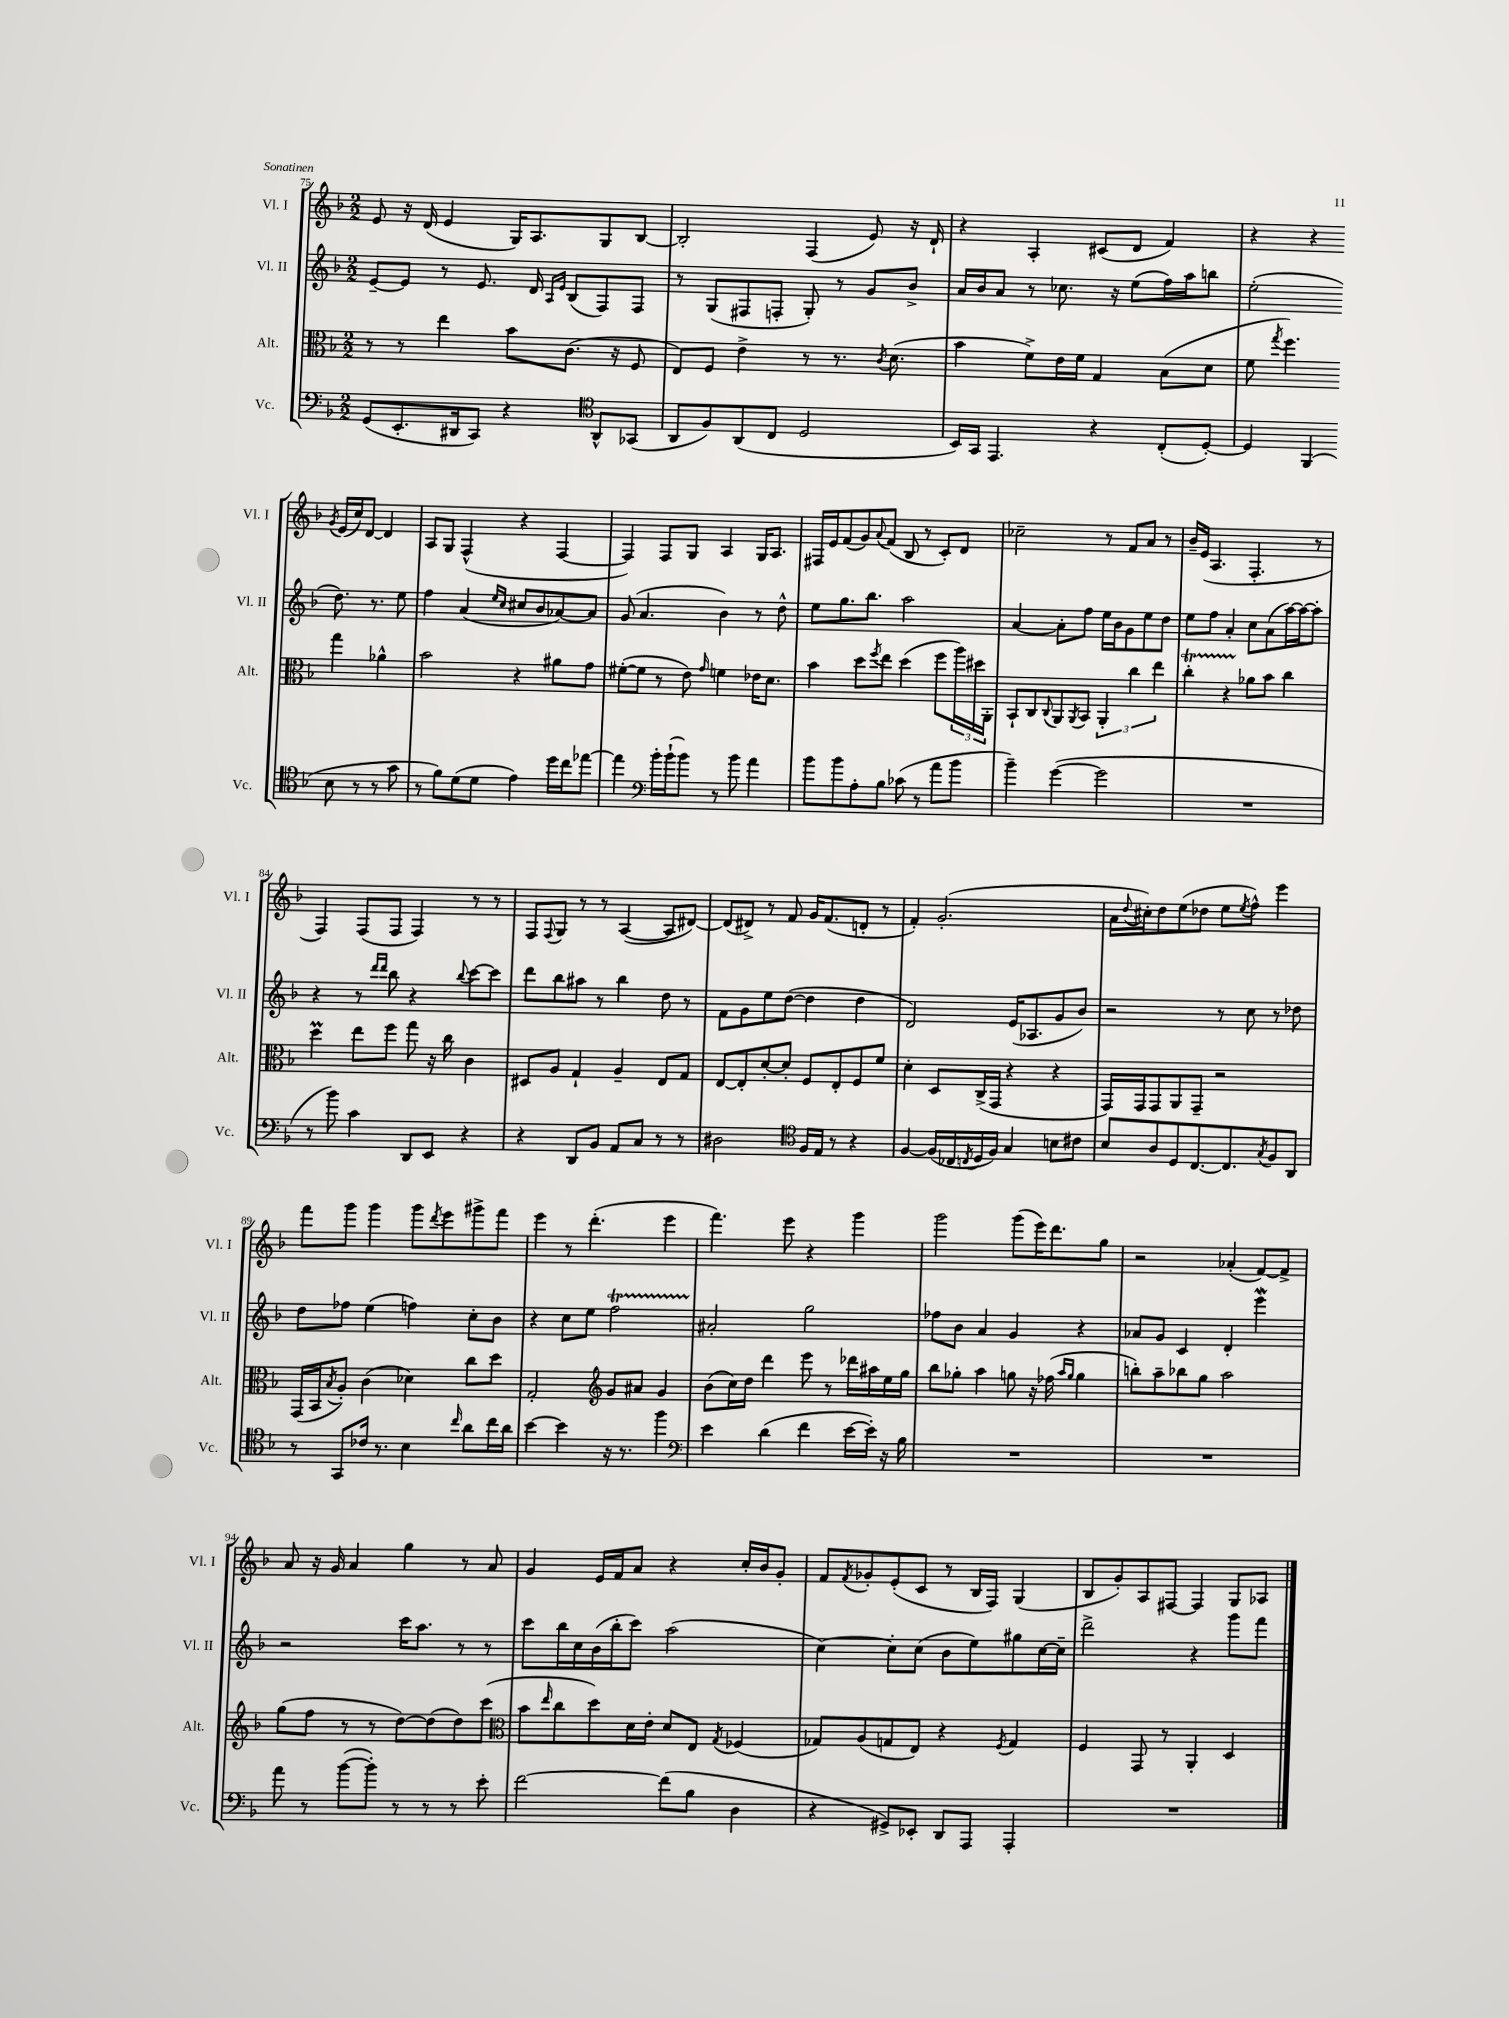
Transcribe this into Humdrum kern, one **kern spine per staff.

**kern	**kern	**kern	**kern
*part4	*part3	*part2	*part1
*staff4	*staff3	*staff2	*staff1
*I"Vc.	*I"Alt.	*I"Vl. II	*I"Vl. I
*I'Vc.	*I'Alt.	*I'Vl. II	*I'Vl. I
*clefF4	*clefC3	*clefG2	*clefG2
*k[b-]	*k[b-]	*k[b-]	*k[b-]
*M2/2	*M2/2	*M2/2	*M2/2
=75	=75	=75	=75
(8GG/L	8r	[8e~/L	8e/
8.EE'/	8r	8e/J]	16r
.	.	.	(16d/
.	4ee\	8r	4e/
16DD#X/k	.	.	.
8CC/J)	.	8.e/	.
4r	8b-\L	.	16G/KL)
.	.	16d/	8.A/
.	.	16qqA/LL	.
.	.	16qqe/JJ	.
.	(8.c\J	(8B-/L	.
*clefC4	*	*	*
8AA^^/L	.	8F/)	8G/
.	16r	.	.
(8GG-X/J	8F/	8F/J	[8B-/J
=76	=76	=76	=76
8AA/L	8E/L)	8r	2B-'/]
8F/)	8F/J	(8G/L	.
(8AA/	4e^\	8F#X/	.
8C/J	.	8Fn'/J	.
2D/	8r	8G'/)	(4F/
.	8.r	8r	.
.	.	8g/L	8e/)
.	8qc/	.	.
.	(8.d\	.	.
.	.	8b-^/J	16r
.	.	.	16d`/
=77	=77	=77	=77
16BB-/LL)	4b-\	16a/LL	4r
16GG/JJ	.	16b-/J	.
4.EE/	.	8a/J	.
.	8f^\L)	8r	4A'/
.	16e\L	8.cc-X\	.
.	16f\JJ	.	.
4r	4G/	.	(8c#X/L
.	.	16r	.
.	.	(8ee\L	8d/J
(8C'/L	(8B-\L	16ff\L)	4f/)
.	.	16aa\J	.
[8D'/J)	8d\J	8bbn\J	.
=78	=78	=78	=78
4D/]	8f\	(2ee'\	4r
.	8qgg/	.	.
.	4.ff\)	.	.
(4FF/	.	.	4r
.	.	.	8qg/
8B-\	4gg\	8.dd\)	(16e/LL
.	.	.	16cc/J)
8r	.	.	[8d/J
.	.	8.r	.
8r	4a-X^^\	.	4d/]
8g\	.	8ee\	.
!!LO:LB:g=z
=79	=79	=79	=79
8r	2b-\	4ff\	8A/L
8f\L)	.	.	8G/J
(8d\	.	(4a/	(4F^^/
8d\J	.	.	.
.	.	16qqee/LL	.
.	.	16qqcc/JJ	.
4e\)	4r	8cc#X/L	4r
.	.	8b-/	.
16dd\LL	8a#X\L	[8a-X/)	[4F/
16cc\J	.	.	.
[8ee-X\J	8g\J	8a-/J]	.
=80	=80	=80	=80
4ee-\]	([8f#X'\L	(8g/	4F/])
.	8f#\J]	4.a/	.
*clefF4	*	*	*
16b-'\LL	8r	.	8F/L
(16b-`\J	.	.	.
8b-\J)	8e\)	.	8G/J
.	16qqg/	.	.
8r	4fn\	4b-\)	4A/
8b-\	.	.	.
4a\	16e-X\KL	8r	16G/KL
.	8.d\J	.	8.A/J
.	.	8dd^^\	.
=81	=81	=81	=81
8b-\L	4b-\	8ee\L	16F#X/LL
.	.	.	16e/J
8b-\	.	8.gg\	(8f/
8A'\	8dd\L	.	8g/)
.	.	8.bb-\J	.
.	8qff/	.	8qqa/
8B-\J	8ee\J	.	(8f/J
(8c-X\	(4dd\	2aa\	8B-/
8r	.	.	8r
8a\L	8ff\L	.	8c'/L)
8b-\J	24aa\L)	.	8d/J
.	24dd#X\	.	.
.	24AA'\JJ	.	.
=82	=82	=82	=82
4b-~\)	8BB-`/L	[4a/	2cc-X~\
.	8C/	.	.
.	8qqC/	.	.
([4g\	8AA/	8a'\L]	.
.	8qAA/	.	.
.	8BB-/J	8ff\J	.
2g\]	6AA'/	16ee\LL	8r
.	.	16b-\J	.
.	.	8g\	8f/L
.	6cc\	.	.
.	.	8ee\	8a/J
.	6ee\	.	.
.	.	8dd\J	8r
=83	=83	=83	=83
1r	4ccT'\	8ee\L	16b-~/LL
.	.	.	(16e/JJ
.	.	8ff\J	4.A/
.	4r	4a'/	.
.	8a-X\L	8cc\L	4.F'/
.	8b-\J	(8a\	.
.	4cc\	[16aa\L)	.
.	.	16aa\J_	.
.	.	8aa'\J]	8r
!!LO:LB:g=z
=84	=84	=84	=84
8r	4ddM\	4r	4F/)
8b-\)	.	.	.
4c\	8ee\L	8r	(8F/L
.	.	16qqddd/LL	.
.	.	16qqddd/JJ	.
.	8ff\J	8bb-\	8F/J
8DD/L	8gg\	4r	4F/)
8EE/J	16r	.	.
.	16cc\	.	.
.	.	8qqbb-/	.
4r	4c\	[8ccc\L	8r
.	.	8ccc\J]	8r
=85	=85	=85	=85
4r	8D#X/L	8ddd\L	8F/L
.	.	.	8qqF/
.	8A/J	8bb-\	8G/J
8DD/L	4G`/	8aa#X\J	8r
8BB-/J	.	8r	8r
8AA/L	4A~/	4bb-\	([4A/
8C/J	.	.	.
8r	8E/L	8dd\	8A/L]
8r	8G/J	8r	[8d#X/J)
=86	=86	=86	=86
2D#X\	[8E/L	8f\L	(8d#/L]
.	8E'/]	8g\	8d#X^/J)
.	[8d'/	8ee\	8r
.	8d'/J]	([8dd\J	8f/
*clefC4	*	*	*
16F/LL	8F/L	4dd\]	16g/KL
16E/JJ	.	.	(8.f/
8r	8E'/	.	.
4r	8F/	4dd\	8dn'/J
.	8f/J	.	8r
=87	=87	=87	=87
[4F/	4d'\	2d/)	4f'/)
(16F/LL]	8D/L	.	(2.g'/
16C-X/	.	.	.
8qCn/	.	.	.
16D/	(16C^/L	.	.
16F/JJ)	16GG/JJ	.	.
4G/	4r	(16e/KL	.
.	.	8.A-X/	.
8Bn\L	4r	8g/	.
8c#X\J	.	8b-/J)	.
=88	=88	=88	=88
8B-/L	16GG/LL)	2r	16a\LL
.	.	.	8qqdd/
.	16GG/J	.	16cc#X'\J)
8A/	8GG/	.	8dd\
8D/	8AA/	.	(8ee\
[8.C/	8GG~/J	.	8dd-X\J
.	2r	8r	8ee\L
8.C/]	.	.	.
.	.	.	8qee/
.	.	8cc\	8ff^^\J)
8qG/	.	.	.
8F/	.	8r	4eee\
8AA/J	.	8dd-X\	.
!!LO:LB:g=z
=89	=89	=89	=89
8r	(16GG/LL	8dd\L	8fff\L
.	16BB-/J	.	.
.	8qB-/	.	.
8GG/L	8A'/J)	8ff-X\J	8ggg\J
16c-X/Jk	(4c\	(4ee\	4ggg\
8.r	.	.	.
4B-\	4d-X\)	4ffn\)	8ggg\L
.	.	.	8qddd/
.	.	.	8eee\
16qqcc/	.	.	.
8a\L	8cc\L	8cc'\L	8ggg#X^\
16cc\L	8dd\J	8b-\J	8fff\J
16a\JJ	.	.	.
=90	=90	=90	=90
[4b-\	2G'/	4r	4eee\
4b-\]	.	8cc\L	8r
.	.	8ee\J	(4.ddd'\
*	*clefG2	*	*
16r	8g/L	2ffT\	.
8.r	.	.	.
.	8a#X/J	.	.
4ff\	4g/	.	4eee\
=91	=91	=91	=91
*clefF4	*	*	*
4e\	(8b-\L	2a#X'/	4.fff\)
.	16cc\L)	.	.
.	16dd\JJ	.	.
(4d\	4ddd\	.	.
.	.	.	8eee\
4f\	8eee\	2gg\	4r
.	8r	.	.
[16e\LL	16ddd-X\LL	.	4ggg\
16e'\JJ])	16aa#X\	.	.
16r	16ee\	.	.
16B-\	16gg\JJ	.	.
=92	=92	=92	=92
1r	8bb-\L	8ff-X\L	2ggg\
.	8gg-X'\J	8b-\J	.
.	4aa\	4a/	.
.	8ggn\	4g/	(8ggg\L
.	16r	.	16eee\K)
.	(16ff-X\	.	8.ddd\
.	16qqaa/LL	.	.
.	16qqgg/JJ	.	.
.	4gg\	4r	.
.	.	.	8gg\J
=93	=93	=93	=93
1r	8bbn'\L)	8a-X/L	2r
.	8aa~\	8g/J	.
.	8bb-X\	4c/	.
.	8gg\J	.	.
.	2aa\	4d'/	(4a-X'/
.	.	4eeeW\	[8f/L)
.	.	.	8f^/J]
!!LO:LB:g=z
=94	=94	=94	=94
8a\	(8gg\L	2r	8a/
8r	8ff\J	.	16r
.	.	.	16g/
([8b-\L	8r	.	4a/
8b-'\J])	8r	.	.
8r	[8dd\L)	16ccc\KL	4gg\
.	.	8.aa\J	.
8r	(8dd\]	.	.
8r	8dd\)	8r	8r
8e'\	(8ccc\J	8r	8a/
=95	=95	=95	=95
*	*clefC3	*	*
[2f\	8b-\L	8ccc\L	4g/
.	16qqee/	.	.
.	8cc\	16bb-\L	.
.	.	16cc\	.
.	8dd\)	(16b-\	16e/LL
.	.	16bb-'\J	16f/J
.	16d\L	8ccc\J)	8a/J
.	16e'\JJ	.	.
(8f\L]	8d/L	(2aa\	4r
8B-\J	8E/J	.	.
.	8qG/	.	.
4D\	(4F-X/	.	16cc'/LL
.	.	.	16b-/J
.	.	.	8g'/J
=96	=96	=96	=96
4r	8G-X/L)	[4cc\)	8f/L
.	.	.	8qf/
.	(8A/	.	8g-X'/
8GG#X^/L)	8Gn/	8cc'\L]	(8e'/
8EE-X'/J	8E/J)	(8cc\J	8c/J
8DD/L	4r	8b-\L	8r
8AAA/J	.	8ee\)	16B-/LL
.	.	.	16F/JJ)
.	8qF/	.	.
4AAA'/	4G/	8gg#X\	(4G/
.	.	[16cc\L	.
.	.	16cc~\JJ]	.
=97	=97	=97	=97
1r	4F/	2ddd^\	8B-/L
.	.	.	8g'/)
.	8GG/	.	8A/
.	8r	.	[8F#X/J
.	4AA'/	4r	4F#/]
.	4D/	8ggg\L	8G/L
.	.	8fff\J	8A-X/J
==	==	==	==
*-	*-	*-	*-
